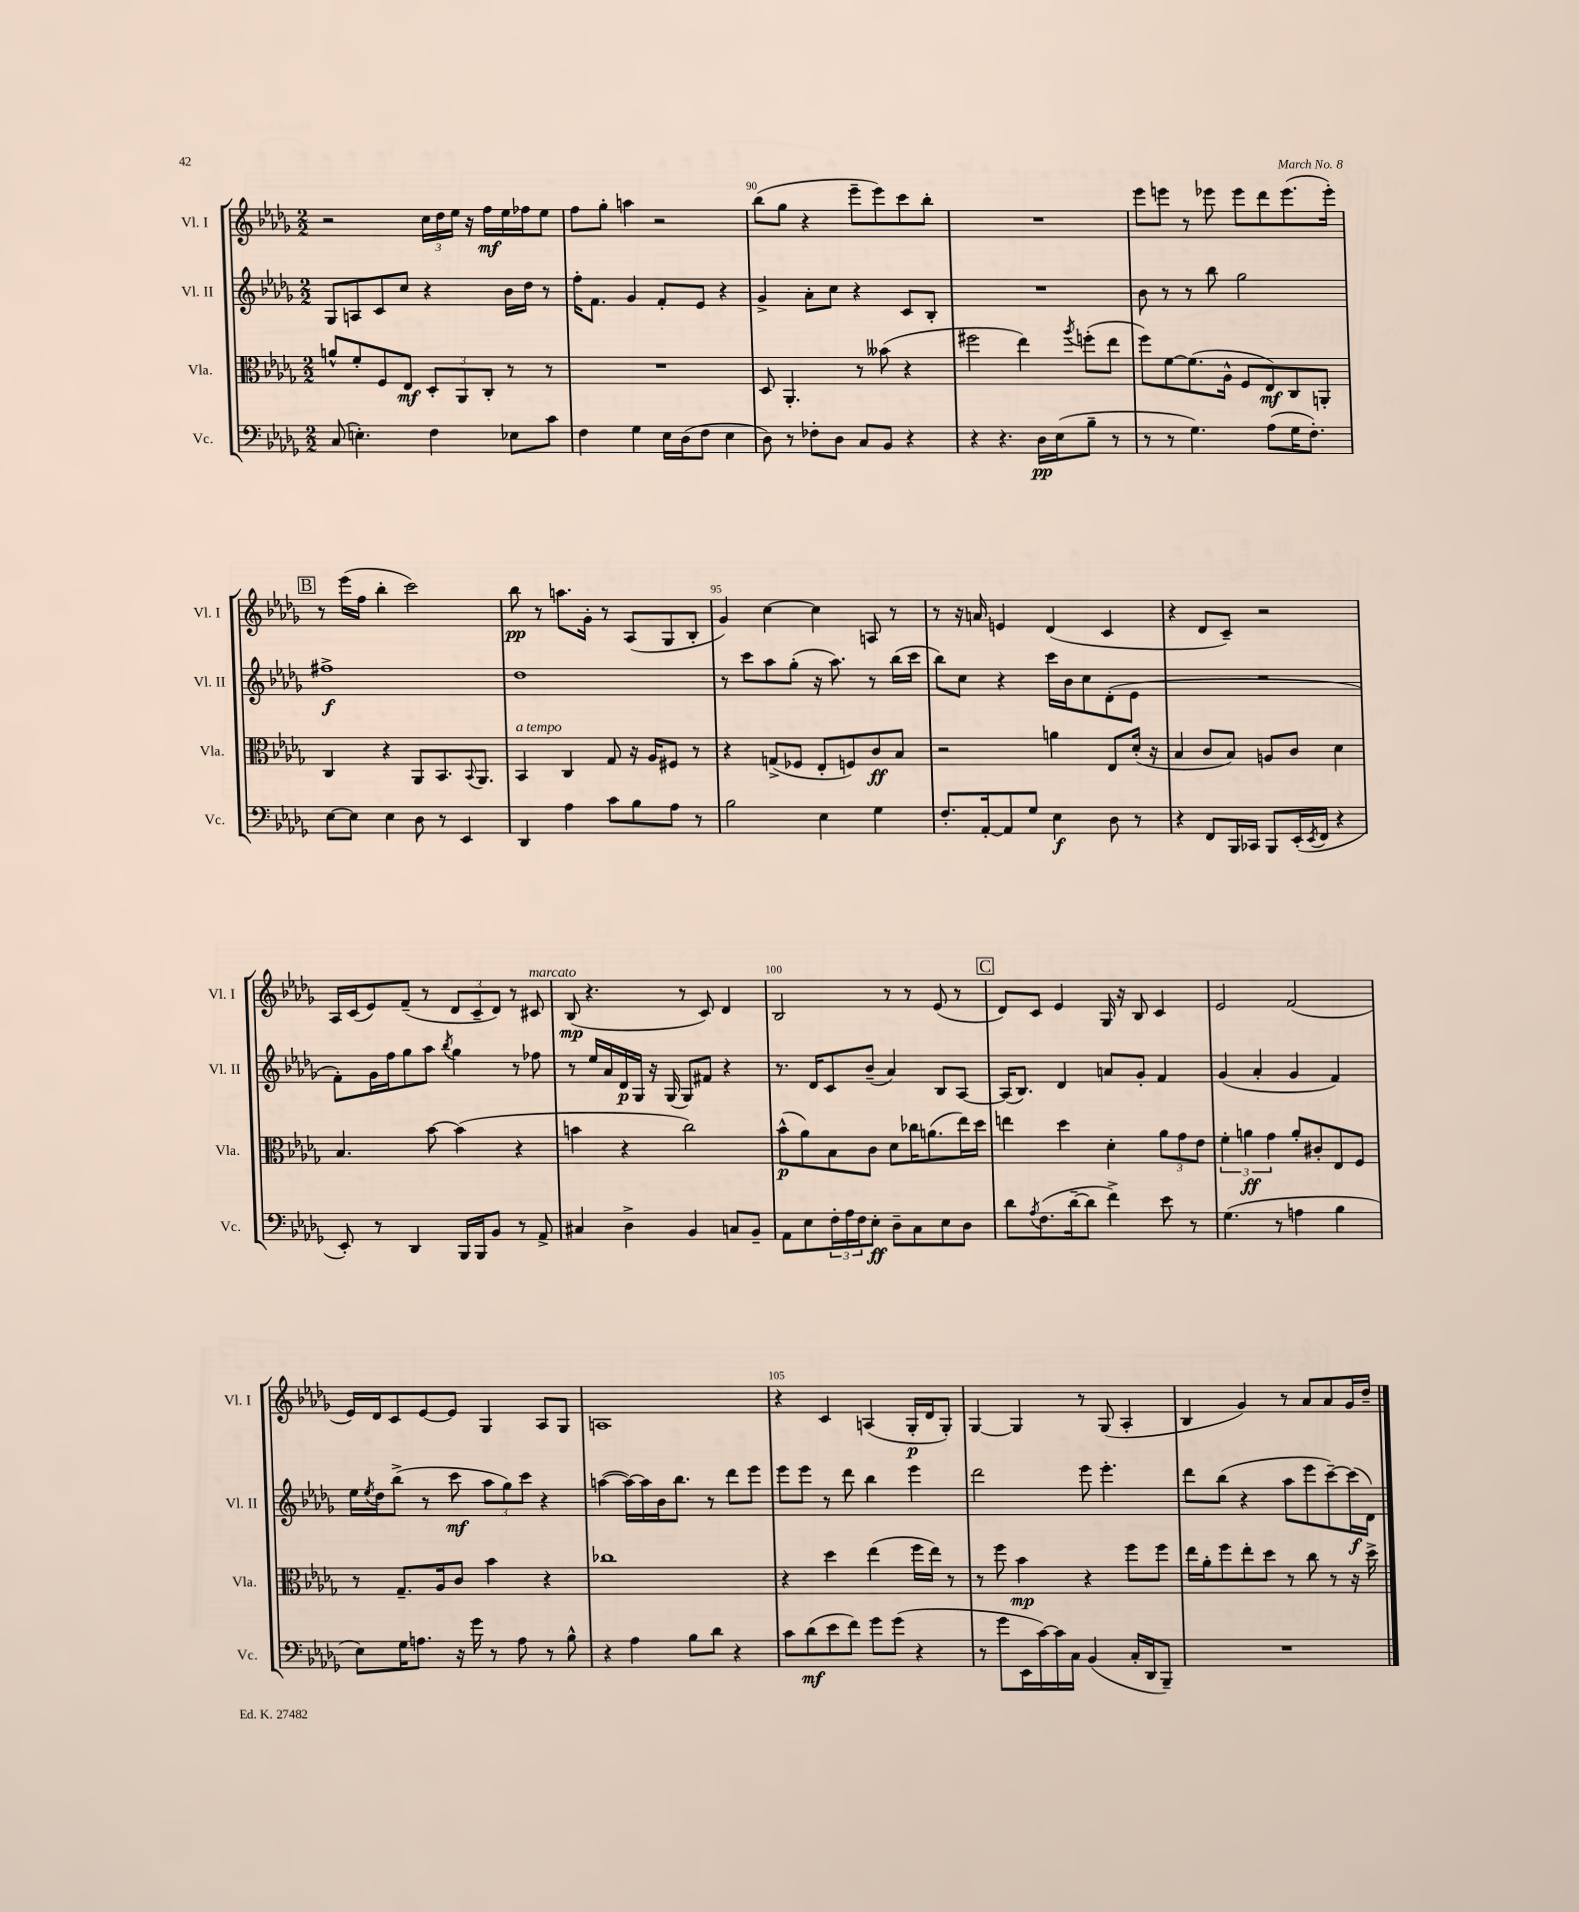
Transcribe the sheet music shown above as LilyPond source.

<<
\new StaffGroup <<
\new Staff = "s0" \with { instrumentName = "Vl. I" shortInstrumentName = "Vl. I" } {
    \clef treble \key des \major \numericTimeSignature \time 2/2
    r2 \tuplet 3/2 { c''16 des''16 ees''16 } r16 f''16\mf ees''16 fes''16 ees''8 |
    f''8 ges''8-. a''4 r2 |
    bes''8( ges''8 r4 ees'''8-- ees'''8) c'''8 bes''8-. |
    R1 |
    ees'''8 e'''8 r8 ees'''8 ees'''8 des'''8 ees'''8.( ees'''16-.) |
    \mark \markup { \box "B" } r8 ees'''16( f''16 bes''4-. c'''2) |
    bes''8\pp r8 a''8. ges'16-. r8 aes8( ges8 bes8-. |
    ges'4) c''4~ c''4 a8 r8 |
    r8 r16 a'16 e'4 des'4( c'4 |
    r4 des'8 c'8--) r2 |
    aes16 c'16( ees'8) f'8--( r8 \tuplet 3/2 { des'8 c'8-- des'8) } r8 cis'8^\markup { \italic "marcato" } |
    bes8\mp( r4. r8 c'8) des'4 |
    bes2 r8 r8 ees'8( r8 |
    \mark \markup { \box "C" } des'8) c'8 ees'4 ges16 r16 bes8 c'4 |
    ees'2 f'2( |
    ees'16) des'16 c'8 ees'8~ ees'8 ges4 aes8 ges8 |
    a1 |
    r4 c'4 a4( ges16-.\p des'16 ges8-.) |
    ges4~ ges4 r8 ges8( aes4-. |
    bes4 ges'4) r8 aes'8 aes'8 ges'16 des''16-- \bar "|." |
}
\new Staff = "s1" \with { instrumentName = "Vl. II" shortInstrumentName = "Vl. II" } {
    \clef treble \key des \major \numericTimeSignature \time 2/2
    ges8 a8 c'8 c''8 r4 bes'16 des''16 r8 |
    f''16-. f'8. ges'4 f'8-. ees'8 r4 |
    ges'4-> aes'8-. c''8 r4 c'8 bes8-. |
    R1 |
    bes'8 r8 r8 bes''8 ges''2 |
    \mark \markup { \box "B" } fis''1->\f |
    des''1 |
    r8 c'''8 aes''8 ges''8-.( r16 aes''8.) r8 bes''16( c'''16 |
    bes''8) c''8 r4 c'''16 bes'16 c''8 des'8-.( ees'8 |
    R1 |
    f'8-.) ges'16 f''16 ges''8 aes''8 \acciaccatura { bes''8 } ges''4 r8 fes''8 |
    r8 ees''16 aes'16 des'16\p ges16 r16 ges16( ges8) fis'8 r4 |
    r8. des'16 c'8 bes'8--( aes'4) bes8 aes8~ |
    \mark \markup { \box "C" } aes16( bes8.) des'4 a'8 ges'8-. f'4 |
    ges'4( aes'4-. ges'4 f'4) |
    ees''16 \acciaccatura { ees''8 } des''16 bes''8->( r8 c'''8\mf \tuplet 3/2 { aes''8 ges''8) c'''8 } r4 |
    a''4~( a''16~) a''16 bes'16 bes''8. r8 des'''8 ees'''8 |
    ees'''8 ees'''8 r8 des'''8 bes''4 ees'''4 |
    des'''2 ees'''8 ees'''4.-. |
    des'''8 bes''8( r4 aes''8 ees'''8 c'''8~--) c'''16\f( des'16) \bar "|." |
}
\new Staff = "s2" \with { instrumentName = "Vla." shortInstrumentName = "Vla." } {
    \clef alto \key des \major \numericTimeSignature \time 2/2
    a'8-^ f'8-. f8 ees8\mf \tuplet 3/2 { des8-. aes,8 c8-. } r8 r8 |
    R1 |
    des8 aes,4.-. r8 beses'8( r4 |
    fis''2 ees''4) \acciaccatura { aes''8 } f''8-.( ees''8 |
    f''8) f'8~ f'8.( aes16-^ f8 ees8\mf) c8 a,8-. |
    \mark \markup { \box "B" } c4 r4 aes,8 bes,8. \appoggiatura { bes,8 } aes,8. |
    bes,4^\markup { \italic "a tempo" } c4 ges8 r16 aes16 fis8 r8 |
    r4 g8->( fes8 ees8-. f8) c'8\ff bes8 |
    r2 a'4 ees8 des'16-.( r16 |
    bes4 c'8 bes8) a8 c'8 des'4 |
    bes4. bes'8~ bes'4( r4 |
    b'4 r4 c''2) |
    bes'8-^\p( aes'8) bes8 c'8 des'8 ces''16 a'8.( ees''16) des''16 |
    \mark \markup { \box "C" } e''4 des''4 des'4-. \tuplet 3/2 { aes'8 ges'8 ees'8 } |
    \tuplet 3/2 { f'4-. a'4\ff ges'4 } a'8-. cis'8-. ees8 f8 |
    r8 ges8.-- aes16 c'8 bes'4 r4 |
    ces''1 |
    r4 des''4 ees''4( f''16 ees''16) r8 |
    r8 f''8 bes'4\mp r4 f''8 f''8 |
    ees''16 aes'16-. f''8 ees''8-. des''8 r8 c''8 r8 r16 des''16-> \bar "|." |
}
\new Staff = "s3" \with { instrumentName = "Vc." shortInstrumentName = "Vc." } {
    \clef bass \key des \major \numericTimeSignature \time 2/2
    c8( e4.-.) f4 ees8 c'8 |
    f4 ges4 ees16 des16( f8 ees4 |
    des8) r8 fes8-. des8 c8 bes,8 r4 |
    r4 r4. des16\pp ees16( bes8-- r8 |
    r8 r8 ges4.) aes8( ges16 f8.-.) |
    \mark \markup { \box "B" } ees8~ ees8 ees4 des8 r8 ees,4 |
    des,4 aes4 c'8 bes8 aes8 r8 |
    bes2 ees4 ges4 |
    f8.-. aes,16~-. aes,8 ges8 ees4\f des8 r8 |
    r4 f,8 bes,,16 ces,16 bes,,8 ees,16-.( \acciaccatura { ees,8 } f,16 r4 |
    ees,8-.) r8 des,4 bes,,16 bes,,16 bes,8 r8 aes,8-> |
    cis4 des4-> bes,4 c8 bes,8-- |
    aes,8 ees8 \tuplet 3/2 { f16-. aes16 f16 } ees8-.\ff des8-- c8 ees8 des8 |
    \mark \markup { \box "C" } des'8 \acciaccatura { aes8 } f8.( des'16~-- des'8 f'4->) ees'8 r8 |
    ges4.( r8 a4 bes4 |
    ees8) ges16 a8. r16 ges'16 r8 a8 r8 bes8-^ |
    r4 aes4 bes8 des'8 r4 |
    c'8 des'8\mf( ees'8 f'8) ges'8 ges'8( r4 |
    r8 ges'8 ees,16 c'16~) c'16 c16 bes,4( c16-. des,16 bes,,8--) |
    R1 \bar "|." |
}
>>
>>
\layout { \context { \Score currentBarNumber = #88 \override BarNumber.break-visibility = ##(#f #t #t) barNumberVisibility = #(every-nth-bar-number-visible 5) } }
